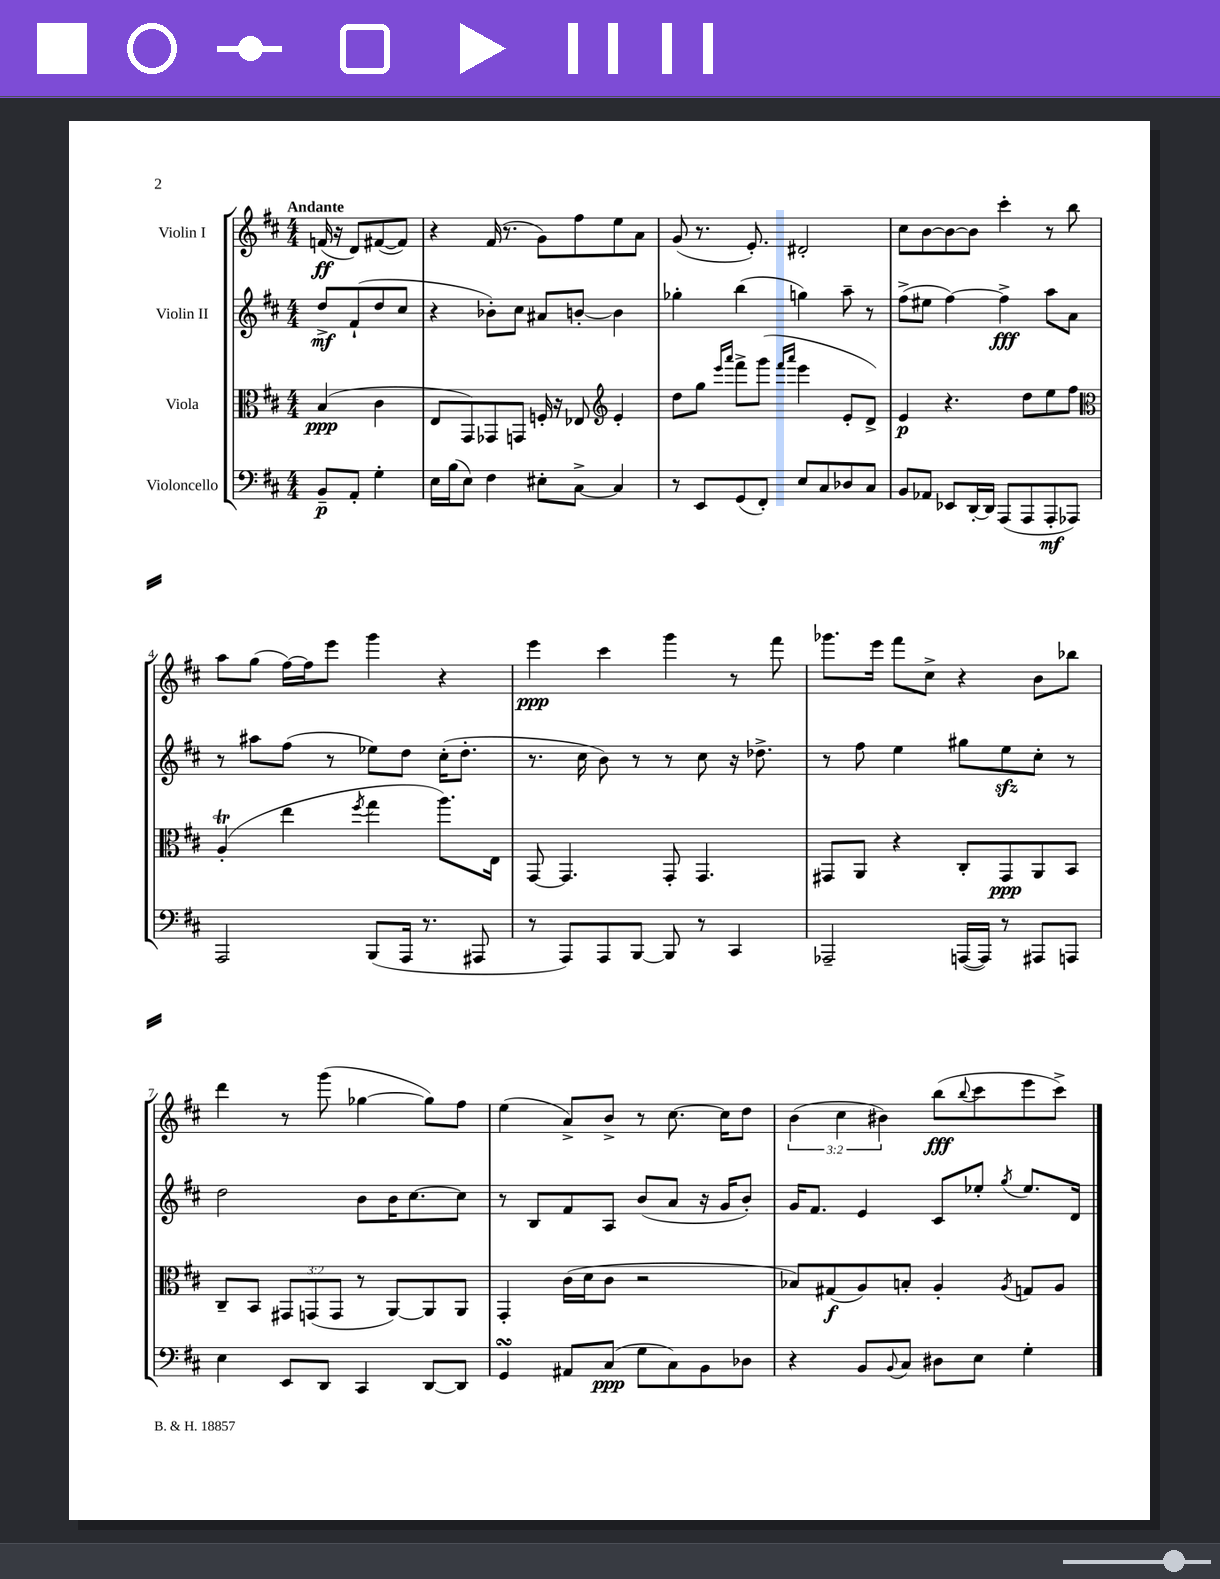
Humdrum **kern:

**kern	**kern	**kern	**kern
*staff4	*staff3	*staff2	*staff1
*clefF4	*clefC3	*clefG2	*clefG2
*k[f#c#]	*k[f#c#]	*k[f#c#]	*k[f#c#]
*M4/4	*M4/4	*M4/4	*M4/4
8BB~	(4B	8dd^	(16f
.	.	.	16r
8AA'	.	(8f#`	8d)
4G'	4c#	8dd	([8f#
.	.	8cc#	8f#])
=	=	=	=
16E	8E	4r	4r
(16B	.	.	.
8E)	8GG)	.	.
4F#	8GG-	8b-')	(16f#
.	.	.	8.r
.	8GG	8cc#	.
8E#'	16F'	8a#	8g)
.	16r	.	.
[8C#^	8E-	[8b'	8ff#
*	*clefG2	*	*
4C#]	4e'	4b]	8ee
.	.	.	8a
=	=	=	=
8r	8dd	4gg-'	(8g
8EE	8gg	.	8.r
.	16qqeee	.	.
.	16qqaaa	.	.
(8GG	8fff#^	(4bb	.
.	.	.	8.e')
8FF#')	(8ggg	.	.
.	16qqfff#	.	.
.	16qqaaa	.	.
8E	4eee	4gg)	2d#'
8C#	.	.	.
8D-	8e'	8aa~	.
8C#	8d^)	8r	.
=	=	=	=
8BB	4e	(8ff#^	8cc#
8AA-	.	8ee#	[8b
8EE-	4.r	[4ff#)	8b_
[16DD'	.	.	8b]
16DD]	.	.	.
(8AAA	.	4ff#^]	4ccc#'
8AAA	8dd	.	.
8AAA'	8ee	8aa	8r
8AAA-)	8ff#	8a	8bb
=	=	=	=
*	*clefC3	*	*
2AAA	(4A'	8r	8aa
.	.	8aa#	(8gg
.	4ee	(8ff#	[16ff#)
.	.	.	16ff#]
.	.	8r	8eee
.	8qff#	.	.
(8BBB	4gg	8ee-)	4ggg
16AAA	.	8dd	.
8.r	.	.	.
.	8.aa)	(16cc#'	4r
.	.	8.dd'	.
8AAA#	.	.	.
.	16E	.	.
=	=	=	=
8r	[8GG	8.r	4eee
8AAA)	4.GG]	.	.
.	.	16cc#	.
8AAA	.	8b)	4ccc#
[8BBB	.	8r	.
8BBB]	8GG'	8r	4ggg
8r	4.GG	8cc#	.
4CC#	.	16r	8r
.	.	8.dd-^	.
.	.	.	8fff#
=	=	=	=
2AAA-~	8GG#	8r	8.ggg-
.	8AA	8ff#	.
.	.	.	16eee
.	4r	4ee	8fff#
.	.	.	8cc#^
([16AAA	8C#'	8gg#	4r
16AAA])	.	.	.
8r	8GG#	8ee	.
8AAA#	8AA	8cc#'	8b
8AAA	8BB	8r	8bb-
=	=	=	=
4E	8C#~	2dd	4ddd
.	8BB	.	.
8EE	12GG#	.	8r
.	(12GG	.	.
8DD	.	.	(8ggg
.	12GG	.	.
4CC#	8r	8b	[4gg-
.	[8AA)	16b	.
.	.	[8.cc#	.
[8DD	8AA]	.	8gg-])
8DD]	8AA	8cc#]	8ff#
=	=	=	=
4GG	4GG'	8r	(4ee
.	.	8B	.
8AA#	(16c#	8f#	8a^)
.	16d	.	.
(8C#	8c#	8A	8b^
8G	2r	(8b	8r
8C#)	.	8a	[8.cc#
8BB	.	16r	.
.	.	16g	16cc#]
8D-	.	8b')	8dd
=	=	=	=
4r	8B-)	16g	(6b
.	.	8.f#	.
.	(8G#	.	.
.	.	.	6cc#
8BB	8A)	4e	.
.	.	.	6b#)
8qqBB	.	.	.
8C#	8B'	.	.
8D#	4A'	8c#	(8bb
.	.	.	8qqbb
8E	.	8ee-'	8ccc#
.	8qA	8qgg	.
4G'	8G	8.ee-	8eee
.	8A	.	8ccc#^)
.	.	16d	.
==	==	==	==
*-	*-	*-	*-
